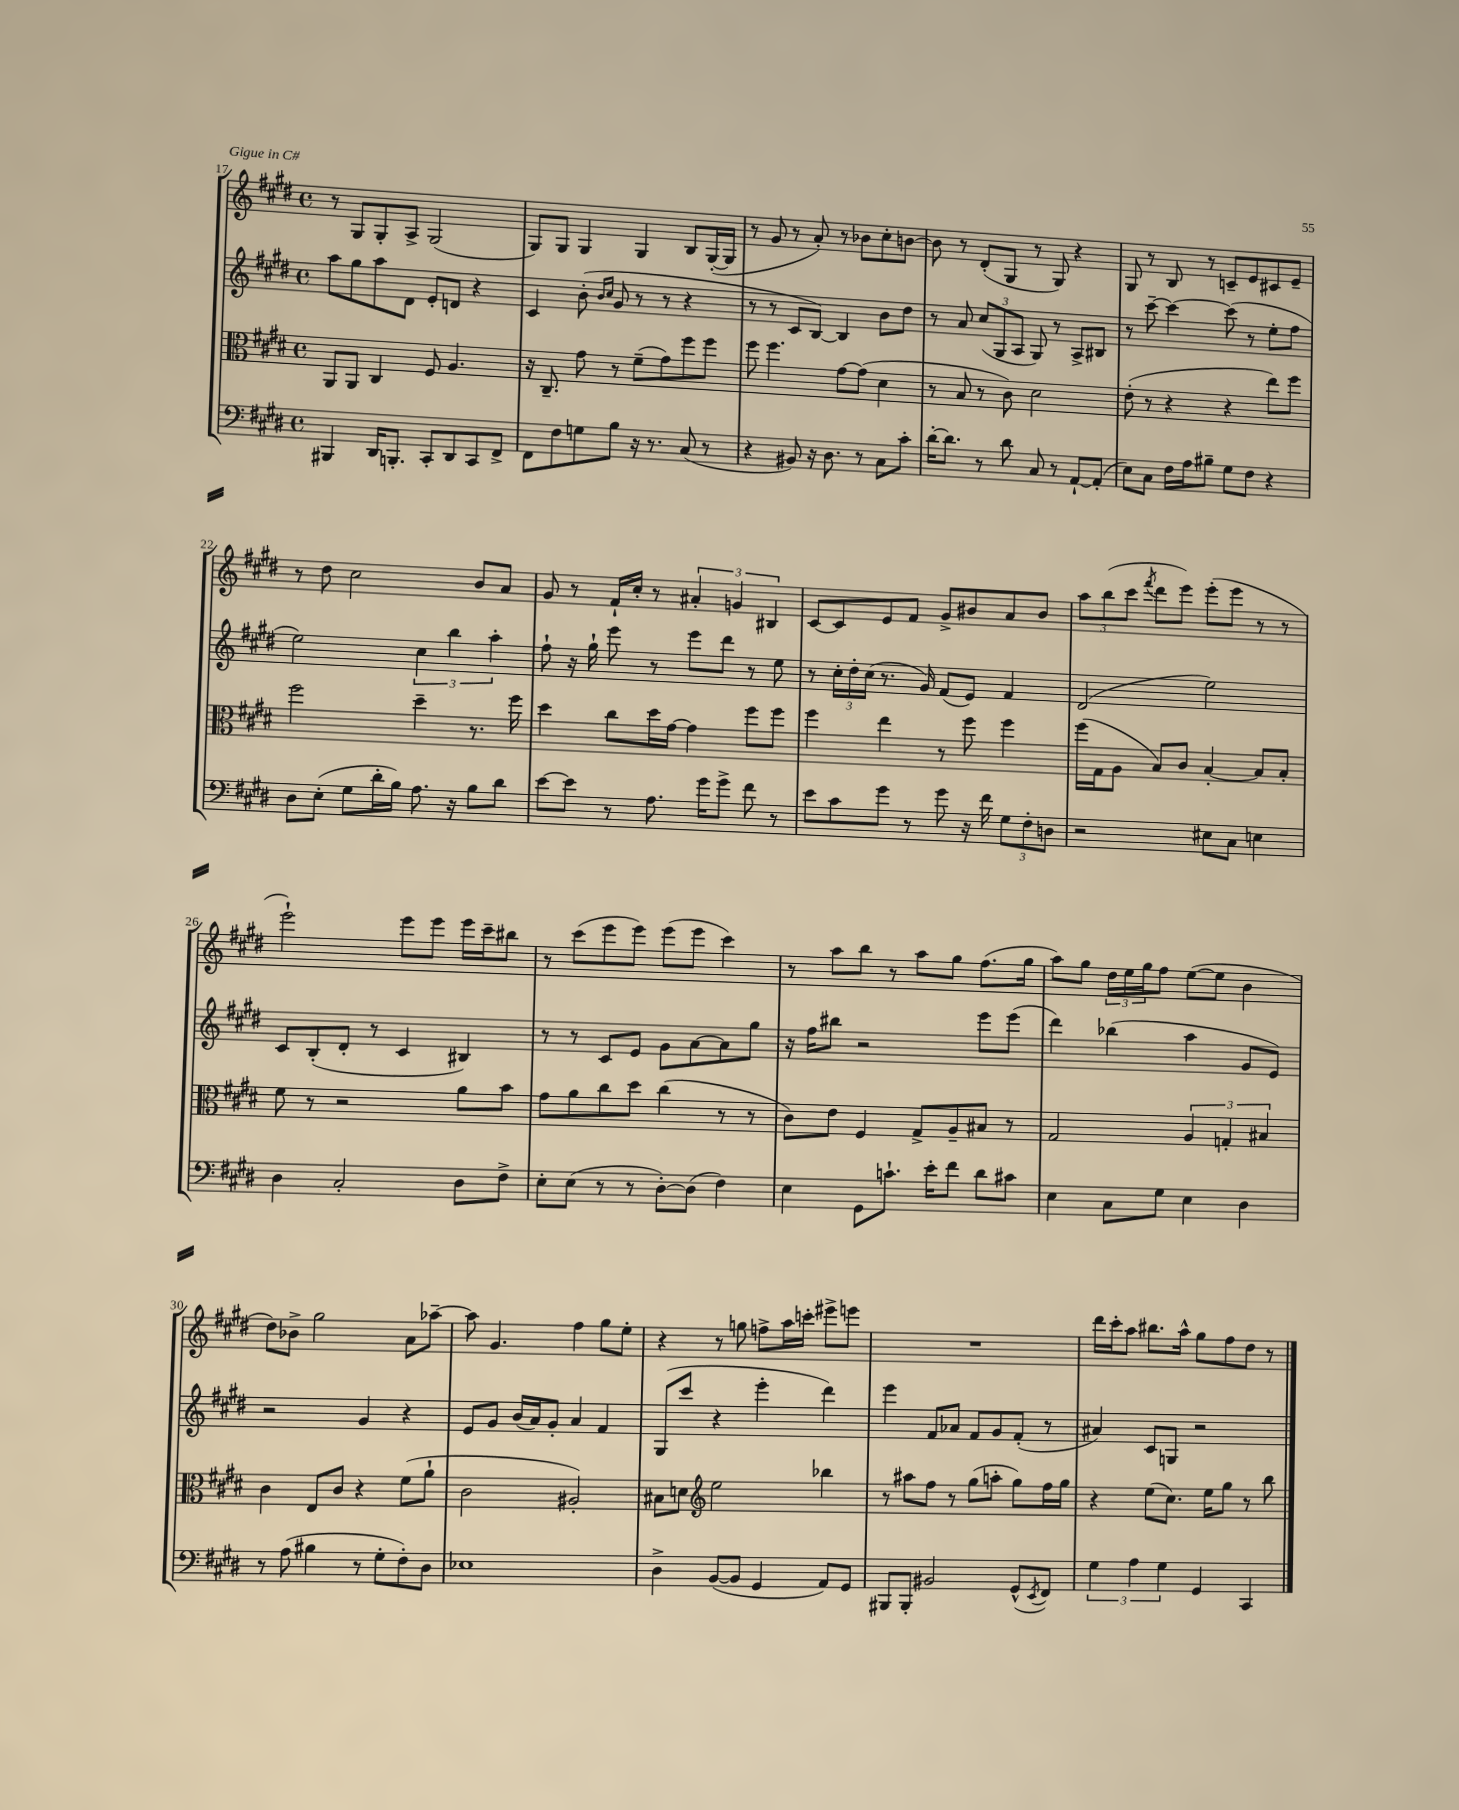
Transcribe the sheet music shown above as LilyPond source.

<<
\new StaffGroup <<
\new Staff = "s0" {
    \clef treble \key e \major \defaultTimeSignature \time 4/4
    r8 gis8 gis8-. a8-> gis2( |
    gis8) gis8 gis4 gis4 b8 gis16~-.( gis16 |
    r8 gis'8 r8 a'8-.) r8 bes'8 cis''8-. b'8~ |
    b'8 r8 dis'8-.( gis8 r8 gis8) r4 |
    gis8 r8 b8 r8 c'8-- e'8 cis'8 e'8-- |
    r8 dis''8 cis''2 b'8 a'8 |
    gis'8 r8 fis'16-! cis''16-. r8 \tuplet 3/2 { ais'4-. g'4 bis4 } |
    cis'8~ cis'8 e'8 fis'8 gis'8-> bis'8 a'8 bis'8 |
    \tuplet 3/2 { a''8 b''8( cis'''8 } \acciaccatura { fis'''8 } dis'''8 e'''8) e'''8-.( e'''8 r8 r8 |
    e'''2-!) e'''8 e'''8 e'''16 cis'''16-- bis''8 |
    r8 cis'''8( e'''8 e'''8) e'''8( e'''8 cis'''4) |
    r8 a''8 b''8 r8 a''8 gis''8 fis''8.( gis''16 |
    a''8) gis''8 \tuplet 3/2 { dis''16 e''16 gis''16 } fis''8 e''8~( e''8 b'4 |
    dis''8) bes'8-> gis''2 a'8 aes''8~-- |
    aes''8 gis'4. fis''4 gis''8 e''8-. |
    r4 r8 g''8 f''8-> a''16 c'''16-. eis'''8-> e'''8 |
    R1 |
    dis'''16 cis'''16-. a''8 bis''8. a''16-^ gis''8 fis''8 dis''8 r8 \bar "|." |
}
\new Staff = "s1" {
    \clef treble \key e \major \defaultTimeSignature \time 4/4
    a''8 gis''8 a''8 dis'8 e'8-. d'8 r4 |
    cis'4 b'8-.( \grace { b'16 cis''16 } gis'8 r8 r8 r4 |
    r8 r8 cis'8 b8~) b4 b'8 dis''8 |
    r8 a'8 \tuplet 3/2 { cis''8( gis8 a8 } gis8) r8 a8-> bis8 |
    r8 cis'''8~-- cis'''4~ cis'''8( r8 e''8-. fis''8 |
    e''2) \tuplet 3/2 { cis''4 b''4 a''4-. } |
    fis''8-! r16 gis''16-! e'''8 r8 e'''8 dis'''8 r8 e''8 |
    r8 \tuplet 3/2 { cis''16-. dis''16-. cis''16( } r8. gis'16) fis'8( e'8) fis'4 |
    dis'2( e''2) |
    cis'8 b8-.( dis'8-. r8 cis'4 bis4) |
    r8 r8 cis'8 e'8 gis'8 a'8~ a'8 gis''8 |
    r16 fis''16 bis''8 r2 e'''8 e'''8( |
    dis'''4) bes''4( a''4 gis'8 e'8) |
    r2 gis'4 r4 |
    e'8 gis'8 b'16( a'16) gis'8-. a'4 fis'4 |
    gis8( cis'''8 r4 e'''4-. dis'''4) |
    e'''4 fis'8 aes'8 fis'8 gis'8 fis'8-.( r8 |
    ais'4) cis'8 g8 r2 \bar "|." |
}
\new Staff = "s2" {
    \clef alto \key e \major \defaultTimeSignature \time 4/4
    a,8 a,8 cis4 fis8 a4. |
    r16 cis8.-- gis'8 r8 fis'8--( gis'8) fis''8 fis''8 |
    fis''8 fis''4. gis'8~ gis'8( dis'4 |
    r8 b8 r8 cis'8) dis'2 |
    e'8-.( r8 r4 r4 e''8) fis''8 |
    fis''2 dis''4-- r8. fis''16 |
    dis''4 cis''8 dis''16 gis'16~ gis'4 fis''8 fis''8 |
    fis''4 e''4 r8 fis''8 fis''4 |
    fis''16( gis16 a8 b8) cis'8 b4~-. b8 b8-. |
    fis'8 r8 r2 a'8 b'8 |
    gis'8 a'8 cis''8 dis''8 cis''4( r8 r8 |
    cis'8) e'8 fis4 gis8-> a8-- bis8 r8 |
    gis2 \tuplet 3/2 { a4 g4-. bis4 } |
    cis'4 e8 cis'8 r4 fis'8( a'8-! |
    cis'2 ais2-.) |
    bis8 d'8 \clef treble e''2 bes''4 |
    r8 ais''8 fis''8 r8 gis''8( a''8-. gis''8) fis''16 gis''16 |
    r4 e''8( cis''8.) e''16 gis''8 r8 b''8 \bar "|." |
}
\new Staff = "s3" {
    \clef bass \key e \major \defaultTimeSignature \time 4/4
    bis,,4 dis,16 b,,8.-. cis,8-. dis,8 cis,8 fis,8-> |
    fis,8 fis8 g8 b8 r16 r8. cis8( r8 |
    r4 bis,8) r16 dis8. r8 cis8 cis'8-. |
    dis'16~-. dis'8. r8 dis'8 cis8 r8 a,8~-! a,8-.( |
    e8) cis8 fis16 a16 bis8-- gis8 fis8 r4 |
    dis8 e8-.( gis8 dis'16-. b16) a8. r16 b8 dis'8 |
    e'8~ e'8 r8 a8. gis'16 gis'8-> fis'8 r8 |
    e'8 cis'8 gis'8 r8 gis'8 r16 fis'16 \tuplet 3/2 { gis8 fis8-. d8 } |
    r2 eis8 cis8 e4 |
    dis4 cis2-. dis8 fis8-> |
    e8-. e8( r8 r8 dis8~-.) dis8( fis4) |
    e4 gis,8 c'8.-! e'16-. fis'8 dis'8 cis'8 |
    e4 cis8 gis8 e4 dis4 |
    r8 a8( bis4 r8 gis8-. fis8-.) dis8 |
    ees1 |
    dis4-> b,8~( b,8 gis,4 a,8) gis,8 |
    bis,,8 bis,,8-. bis,2 gis,8-^( \acciaccatura { e,8 } fis,8) |
    \tuplet 3/2 { gis4 a4 gis4 } gis,4 cis,4 \bar "|." |
}
>>
>>
\layout { \context { \Score currentBarNumber = #17 } }
